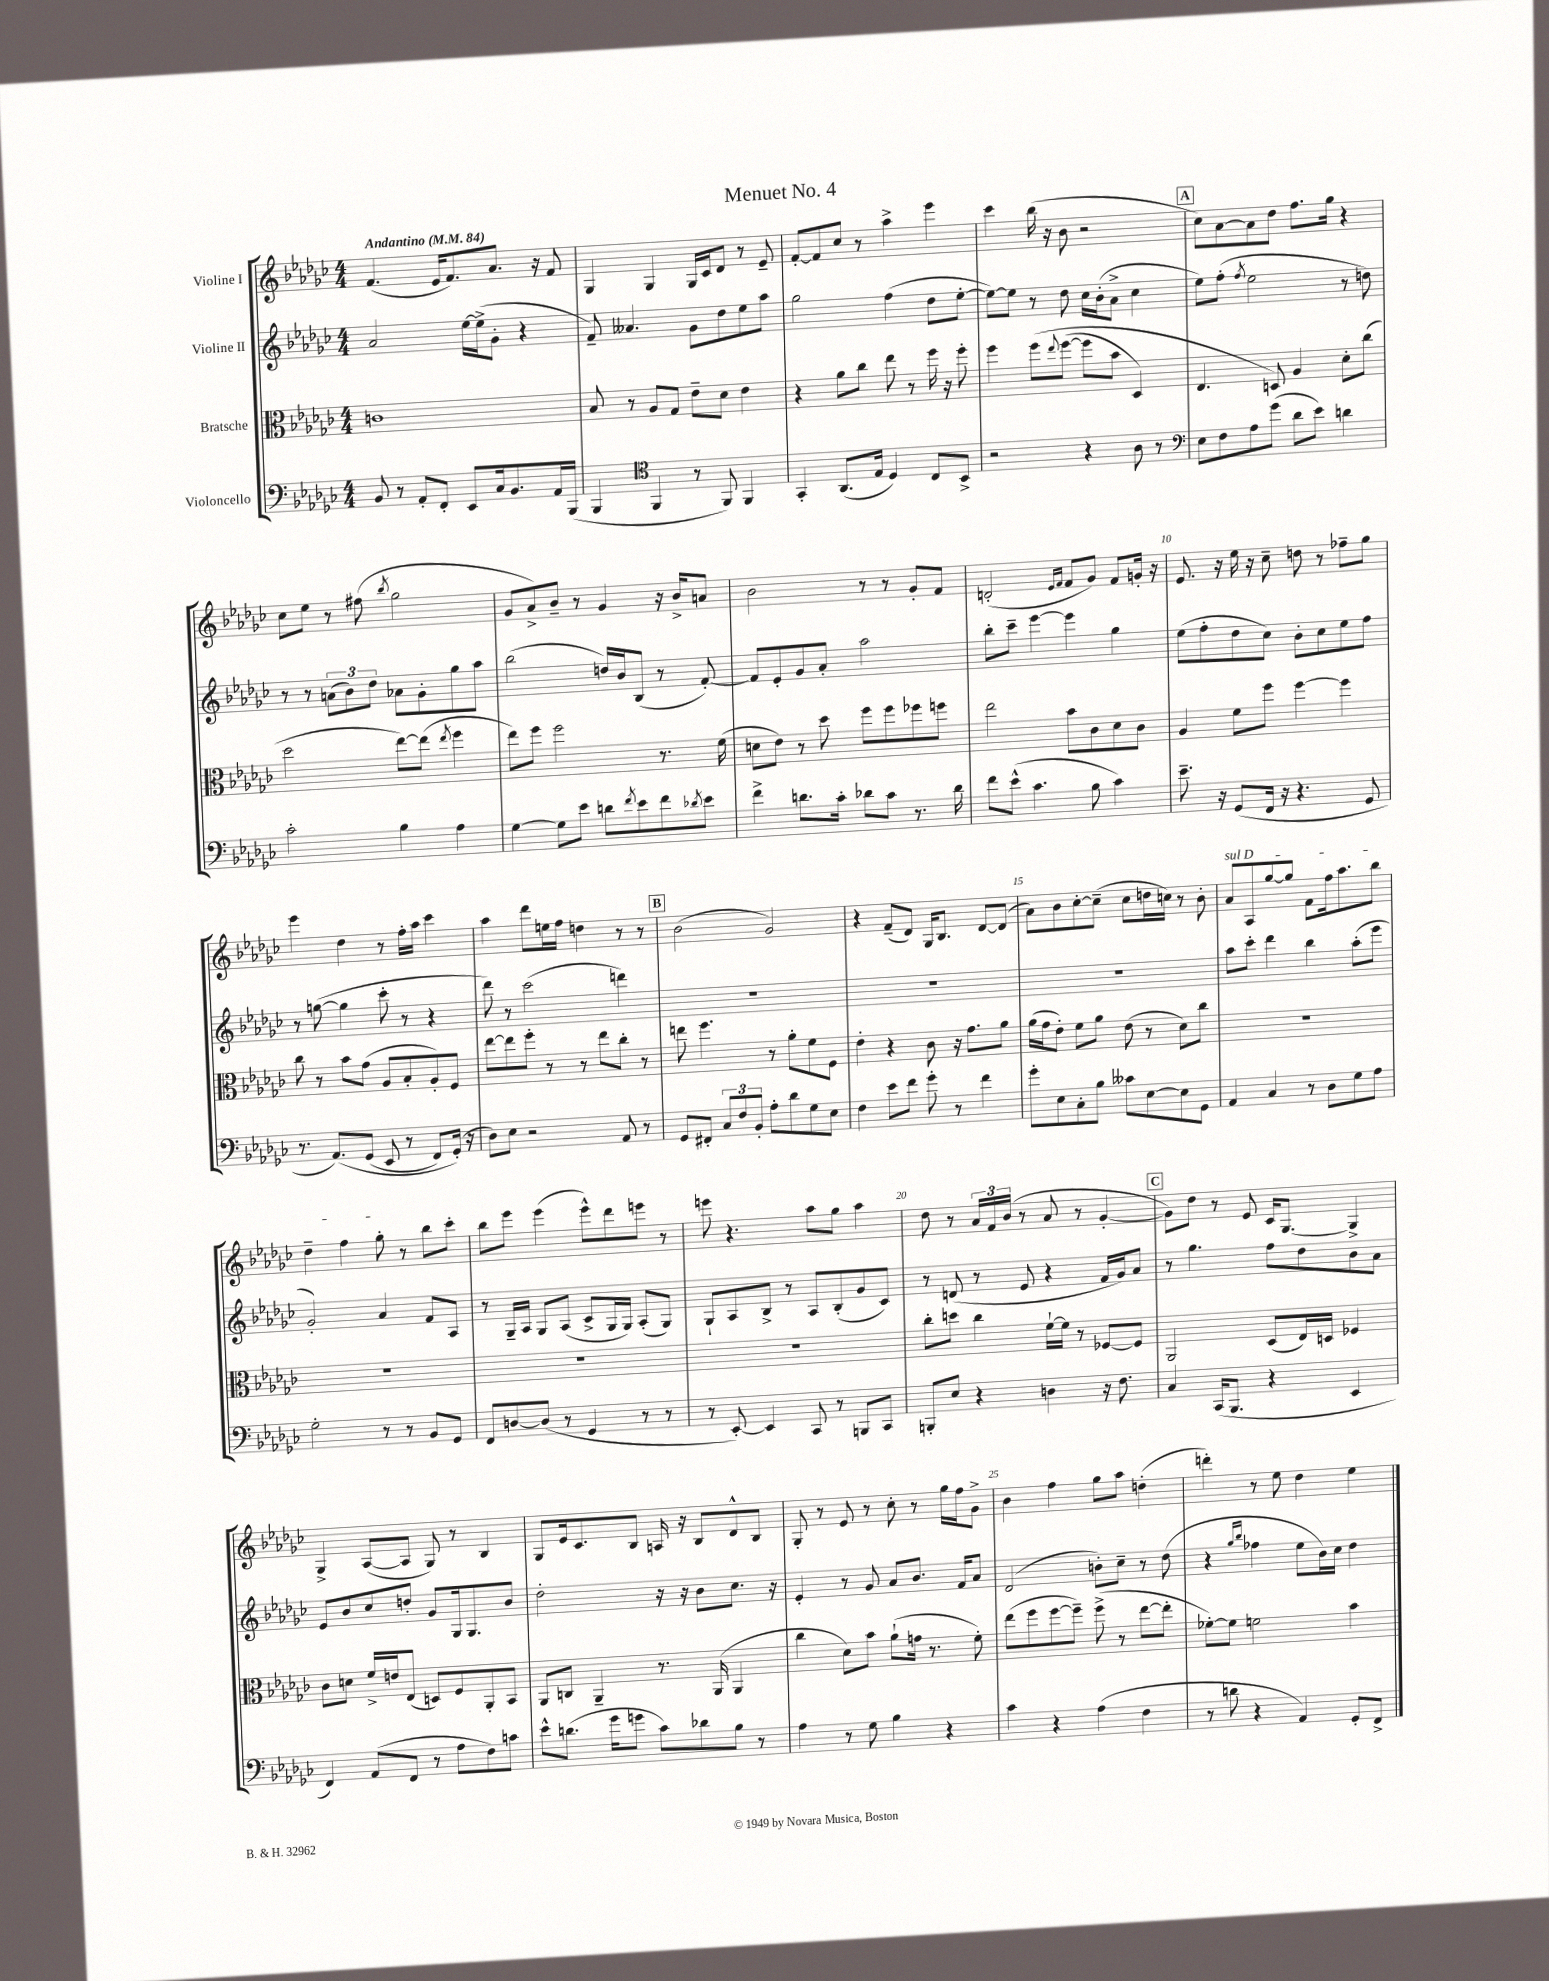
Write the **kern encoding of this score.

**kern	**kern	**kern	**kern
*staff4	*staff3	*staff2	*staff1
*clefF4	*clefC3	*clefG2	*clefG2
*k[b-e-a-d-g-c-]	*k[b-e-a-d-g-c-]	*k[b-e-a-d-g-c-]	*k[b-e-a-d-g-c-]
*M4/4	*M4/4	*M4/4	*M4/4
*MM84	*MM84	*MM84	*MM84
8BB-	1c	2a-	(4.f
8r	.	.	.
8AA-'	.	.	.
8FF'	.	.	16e-
.	.	.	8.f)
8EE-	.	[16ee-	.
.	.	(16ee-^]	.
16C-	.	8g-'	8.a-
8.BB-	.	.	.
.	.	4r	.
.	.	.	16r
16AA-	.	.	8f
(16BBB-	.	.	.
=	=	=	=
4BBB-	8B-	8f~)	4G-
.	8r	4.a--	.
*clefC4	*	*	*
4FF	8A-	.	4G-
.	8G-	.	.
8r	8e-~	8g-	16G-
.	.	.	16c-
8FF)	8d-	8dd-	8d-
4FF	4e-	8ee-	8r
.	.	8aa-	8e-~
=	=	=	=
4GG-'	4r	2gg-	[8f'
.	.	.	8f]
(8.AA-	8a-	.	8cc-
.	8cc-	.	8r
16E-	.	.	.
4D-)	8ee-	(4ff	4aa-^
.	8r	.	.
8C-	16ff	8dd-	4eee-
.	16r	.	.
8BB-^	8ff'	[8ee-'	.
=	=	=	=
2r	4ff	8ee-_)	4ccc-
.	.	8ee-]	.
.	&(8ff	8r	(16bb-
.	.	.	16r
.	8qqee-	.	.
.	([8ff	8dd-	8b-
4r	8ff]	16cc-	2r
.	.	(16b-'	.
.	8b-	8a-^	.
8A-	4D-)	4cc-	.
8r	.	.	.
=	=	=	=
*clefF4	*	*	*
8E-	4.E-	8ee-)	8cc-)
8F	.	(8ff'	[8a-
.	.	8qff	.
8A-	.	2ee-	8a-]
(8g-	8D&)	.	8dd-
8d-	4A-	.	8.ff
8e-)	.	.	.
.	.	.	16gg-
4d	8d-'	8r	4r
.	(8cc-	8dd)	.
=	=	=	=
2c-'	2dd-	8r	8cc-
.	.	8r	8ee-
.	.	(12a	8r
.	.	12b-)	.
.	.	.	(8ff#
.	.	12dd-	.
.	.	.	8qbb-
4B-	[8ee-)	8a-	2gg-
.	(8ee-]	8g-'	.
.	8qee-	.	.
4A-	4ff	8gg-	.
.	.	8aa-	.
=	=	=	=
[4G-	8ee-)	(2bb-	8g-
.	8ff	.	8a-^)
8G-]	2ff	.	8b-~
8e-	.	.	8r
8d	.	16dd)	4g-
.	.	16b-	.
8qf	.	.	.
8e-	.	(8B-	.
8f	8.r	8r	16r
.	.	.	16b-^
8qd-	.	.	.
8e-	.	[8f')	8a
.	(16f	.	.
=	=	=	=
4f^	8d	8f]	2b-
.	8e-)	8e-'	.
8.d	8r	8g-	.
.	8dd-	8a-'	.
16c-'	.	.	.
8d-	8ff	2aa-	8r
8c-	8ff	.	8r
8.r	8ff-	.	8g-'
.	8ff	.	8f
16d-	.	.	.
=	=	=	=
8f	2ee-	8bb-'	(2d'
(8e-^^	.	8ccc-~	.
4.c-	.	[4eee-	.
.	.	.	16qqe-
.	.	.	16qqf
.	8b-	4eee-]	8f
8B-	8c-	.	8g-)
4c-)	8d-	4gg-	8f
.	8c-	.	16g'
.	.	.	16r
=	=	=	=
8.e-~	4A-	(8ee-	8.e-
.	.	8ff'	.
16r	.	.	16r
(8GG-	8f	8dd-	16ee-
.	.	.	16r
16FF	8ff	8cc-)	8cc-~
16r	.	.	.
4.r	[4ff	8b-'	8dd
.	.	8cc-	8r
.	4ff]	8ee-	8ff-~
8GG-	.	8ff	8gg-
=	=	=	=
8.r	8cc-	8r	4eee-
.	8r	([8gg	.
&(8.AA-)	.	.	.
.	8b-	4gg]	4dd-
(8GG-	(8g-	.	.
8EE-	8A-	8ccc-'	8r
8r	8B-'	8r	16ff'
.	.	.	16aa-
8FF)	8A-')	4r	4ccc-
(16GG-'&)	8F	.	.
16r	.	.	.
=	=	=	=
8D-)	[8ee-	8ddd-)	4aa-
8E-	8ee-]	8r	.
2r	8ff'	(2ccc-	8ddd-
.	8r	.	16ee
.	.	.	16ff
.	8r	.	4dd
.	8ee-	.	.
8AA-	8cc-'	4ddd)	8r
8r	8r	.	8r
=	=	=	=
8GG-	8ee	1r	(2b-
8FF#'	4.ff	.	.
12C-	.	.	.
12F	.	.	.
12BB-'	.	.	.
8A-'	8r	.	2g-)
8d-	8a-'	.	.
8G-	8f	.	.
8E-	8F	.	.
=	=	=	=
4F	4e-'	1r	4r
8e-	4r	.	(8f~
8f	.	.	8d-)
8g-'	8c-	.	16G-
.	.	.	8.B-
8r	16r	.	.
.	8.g-	.	.
4f	.	.	[8d-
.	8a-	.	(8d-]
=	=	=	=
8g-'	(16a-	1r	8a-)
.	16g-	.	.
8E-	8e-')	.	8b-
8C-'	8f	.	[8cc-'
8B-	8a-	.	(8cc-~]
8c--	(8e-	.	8cc-
[8E-	8r	.	16dd
.	.	.	16cc)
8E-]	8d-)	.	8r
8GG-	8cc-	.	8b-'
=	=	=	=
4AA-	1r	8aa-	8a-
.	.	8ccc-'	8A-
4C-	.	4ddd-	[8gg-
.	.	.	8gg-]
8r	.	4bb-	8f
8D-	.	.	16ff
.	.	.	8.aa-
8G-	.	(8aa-'	.
8A-	.	8eee-	8bb-
=	=	=	=
2G-'	1r	2g-')	4dd-~
.	.	.	4ff
8r	.	4a-	8gg-'
8r	.	.	8r
8BB-	.	8f	8bb-
8GG-	.	8A-	8ccc-'
=	=	=	=
8FF	1r	8r	8bb-
[8D	.	16G-~	8eee-
.	.	16A-	.
(8D]	.	8G-	(4eee-
8r	.	(8A-	.
4GG-	.	8c-^	8eee-^^)
.	.	16G-	8ddd-
.	.	16G-)	.
8r	.	(8A-'	8eee
8r	.	8G-)	8r
=	=	=	=
8r	1r	8G-`	8eee
[8EE-')	.	8A-	4.r
4EE-]	.	8B-^	.
.	.	8r	.
8CC-	.	8A-	8aa-
8r	.	(8B-'	8gg-
8BBB	.	8g-	4aa-
8CC-	.	8c-)	.
=	=	=	=
8BBB'	8cc-'	8r	8dd-
8E-	8dd	(8d	8r
4r	4cc-	8r	24a-
.	.	.	24f
.	.	.	(24b-
.	.	8e-	8r
4D	[16f`	4r	8a-
.	16f]	.	.
.	8r	.	8r
16r	[8F-	16f	[4g-'
8.F	.	16g-)	.
.	8F-]	8a-	.
=	=	=	=
4C-	2AA-	8r	8g-])
.	.	4.gg-	8dd-
(16CC-	.	.	8r
8.BBB-	.	.	.
.	.	.	8e-
4r	(8D-	8ff	16c-
.	.	.	[8.G-
.	16E-)	8dd-	.
.	16D	.	.
4EE-	4F-	8b-	4G-^]
.	.	8a-	.
=	=	=	=
4FF)	8c-	8e-	4G-^
.	8d	8b-	.
(8AA-	16f^	8cc-	([8A-
.	16e	.	.
8FF	(8E-	8dd'	8A-]
8r	8D)	8g-	8G-)
8A-	8F	16G-	8r
.	.	8.G-	.
8F)	8AA-'	.	4B-
8c	8BB-	8b-	.
=	=	=	=
8e-^^	8AA-	2dd-'	8G-
(8.d	8C	.	16e-
.	.	.	8.c-
.	4AA-~	.	.
16g-	.	.	.
8g	.	.	8B-
8c-)	8.r	16r	16A
.	.	16r	16r
8d-	.	8b-	8B-
.	(16AA-	.	.
8B-	4AA-	8.cc-	8d-^^
8r	.	.	8B-
.	.	16r	.
=	=	=	=
4A-	4cc-	4e-'	8G-'
.	.	.	8r
8r	8d-)	8r	8e-
8G-	8b-	8g-	8r
4B-	(8a-`	8a-	8cc-'
.	16g	8.b-	8r
.	8.r	.	.
4r	.	.	16gg-
.	.	16f	16ff
.	8f')	8a-	8g-^
=	=	=	=
4c-	(8ee-	(2d-	4b-
.	8ff	.	.
4r	[8ff	.	4ff
.	8ff~])	.	.
(4A-	(8ff^	8b')	8gg-
.	8r	8cc-~	8aa-
4F	[8ee-	8r	(4dd'
.	8ee-']	(8dd-	.
=	=	=	=
8r	[8f-')	4r	4ddd')
8d	8f-]	.	.
.	.	16qqgg-	.
.	.	16qqbb-	.
4r	2f	4ff-	8r
.	.	.	8ee-
4AA-)	.	8ee-	4dd-
.	.	16b-)	.
.	.	16cc-	.
8GG-'	4b-	4dd-	4ee-
8FF^	.	.	.
==	==	==	==
*-	*-	*-	*-
